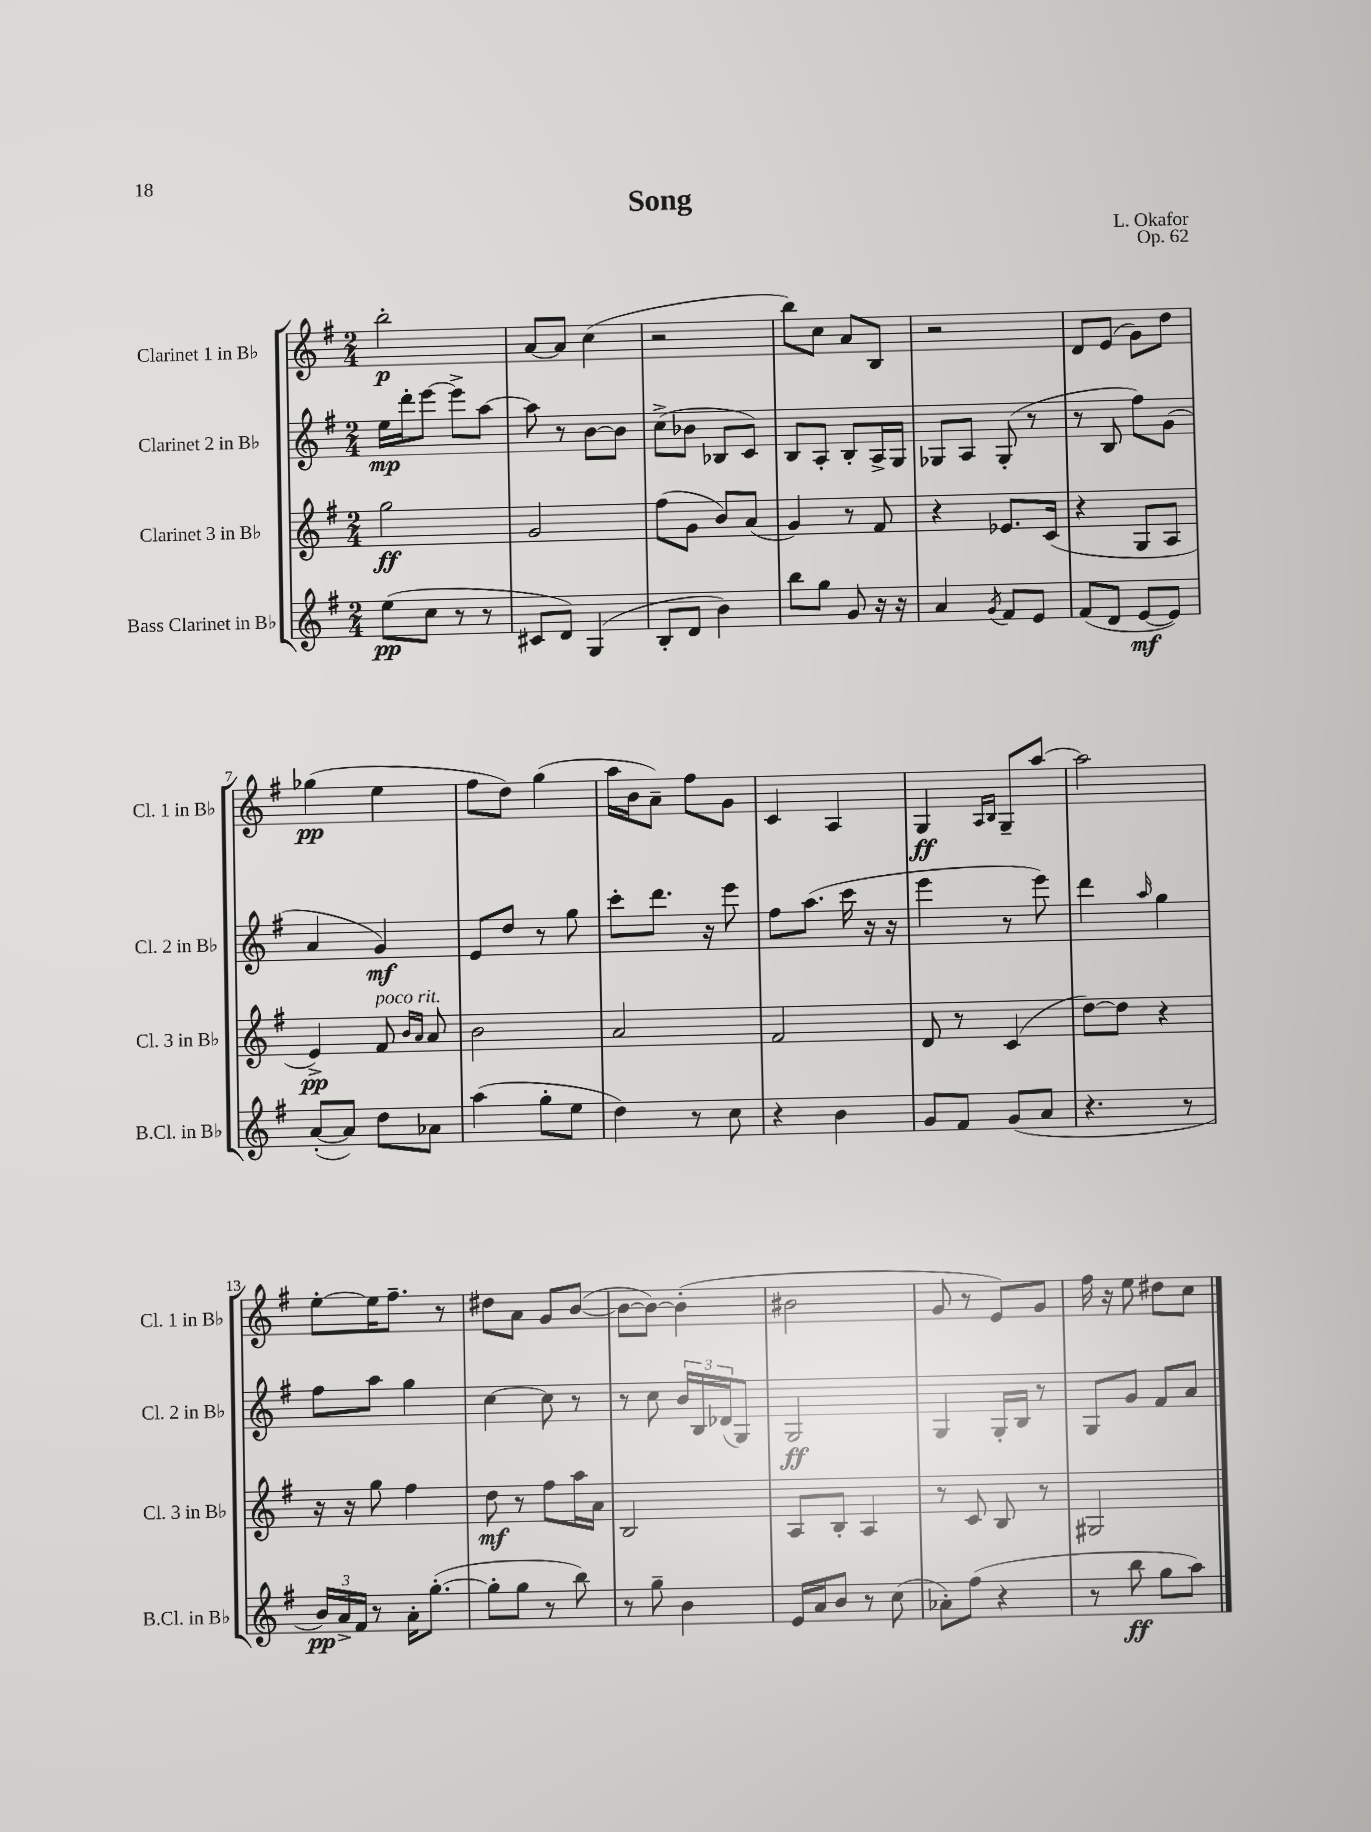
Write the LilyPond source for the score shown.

\header { title = "Song" composer = "L. Okafor" opus = "Op. 62" }
<<
\new StaffGroup <<
\new Staff = "s0" \with { instrumentName = "Clarinet 1 in Bb" shortInstrumentName = "Cl. 1 in Bb" } {
    \clef treble \key g \major \numericTimeSignature \time 2/4
    b''2-.\p |
    a'8~ a'8 c''4( |
    r2 |
    b''8) c''8 a'8 b8 |
    r2 |
    d'8 e'8( g'8) d''8 |
    ges''4\pp( e''4 |
    fis''8 d''8) g''4( |
    a''16 b'16 a'8--) fis''8 g'8 |
    c'4 a4 |
    g4\ff \grace { a16 b16 } g8-- a''8~ |
    a''2 |
    e''8~-. e''16 fis''8.-- r8 |
    dis''8 a'8 g'8 b'8~( |
    b'8~ b'8~) b'4-.( |
    bis'2 |
    g'8 r8 e'8) g'8 |
    fis''16 r16 e''8 dis''8 c''8 \bar "|." |
}
\new Staff = "s1" \with { instrumentName = "Clarinet 2 in Bb" shortInstrumentName = "Cl. 2 in Bb" } {
    \clef treble \key g \major \numericTimeSignature \time 2/4
    e''16\mp d'''16-. e'''8~ e'''8-> a''8~ |
    a''8 r8 b'8~ b'8 |
    c''8->( bes'8 bes8 c'8) |
    b8 a8-. b8-. a16-> g16 |
    ges8 a8 ges8-.( r8 |
    r8 b8 fis''8) g'8( |
    a'4 g'4\mf) |
    e'8 d''8 r8 g''8 |
    c'''8-. d'''8. r16 e'''8 |
    fis''8 a''8.( c'''16 r16 r16 |
    e'''4 r8 e'''8) |
    d'''4 \grace { a''16 } g''4 |
    fis''8 a''8 g''4 |
    c''4~ c''8 r8 |
    r8 c''8 \tuplet 3/2 { b'16 b16 des'16( } g8) |
    g2\ff |
    g4 g16-. b16 r8 |
    g8 g'8 fis'8 a'8 \bar "|." |
}
\new Staff = "s2" \with { instrumentName = "Clarinet 3 in Bb" shortInstrumentName = "Cl. 3 in Bb" } {
    \clef treble \key g \major \numericTimeSignature \time 2/4
    g''2\ff |
    g'2 |
    fis''8( g'8 b'8) a'8( |
    g'4) r8 fis'8 |
    r4 ees'8. c'16( |
    r4 g8 a8 |
    e'4->\pp) fis'8^\markup { \italic "poco rit." } \grace { b'16 a'16 } a'8 |
    b'2 |
    a'2 |
    fis'2 |
    d'8 r8 c'4( |
    d''8~) d''8 r4 |
    r16 r16 g''8 fis''4 |
    d''8\mf r8 fis''8 a''16 a'16 |
    b2 |
    a8 b8-. a4 |
    r8 c'8 b8 r8 |
    gis2 \bar "|." |
}
\new Staff = "s3" \with { instrumentName = "Bass Clarinet in Bb" shortInstrumentName = "B.Cl. in Bb" } {
    \clef treble \key g \major \numericTimeSignature \time 2/4
    e''8\pp( c''8 r8 r8 |
    cis'8 d'8) g4( |
    b8-. d'8 b'4) |
    b''8 g''8 g'8 r16 r16 |
    a'4 \acciaccatura { g'8 } fis'8 e'8 |
    fis'8( d'8 e'8~\mf e'8) |
    a'8~-.( a'8) d''8 aes'8 |
    a''4( g''8-. e''8 |
    d''4) r8 c''8 |
    r4 b'4 |
    g'8 fis'8 g'8( a'8 |
    r4. r8 |
    \tuplet 3/2 { b'16\pp) a'16-> fis'16 } r8 a'16-. g''8.~-.( |
    g''8-. g''8 r8 b''8) |
    r8 g''8-- b'4 |
    e'16 a'16 b'8 r8 c''8( |
    aes'8-.) fis''8( r4 |
    r8 b''8\ff g''8 a''8) \bar "|." |
}
>>
>>
